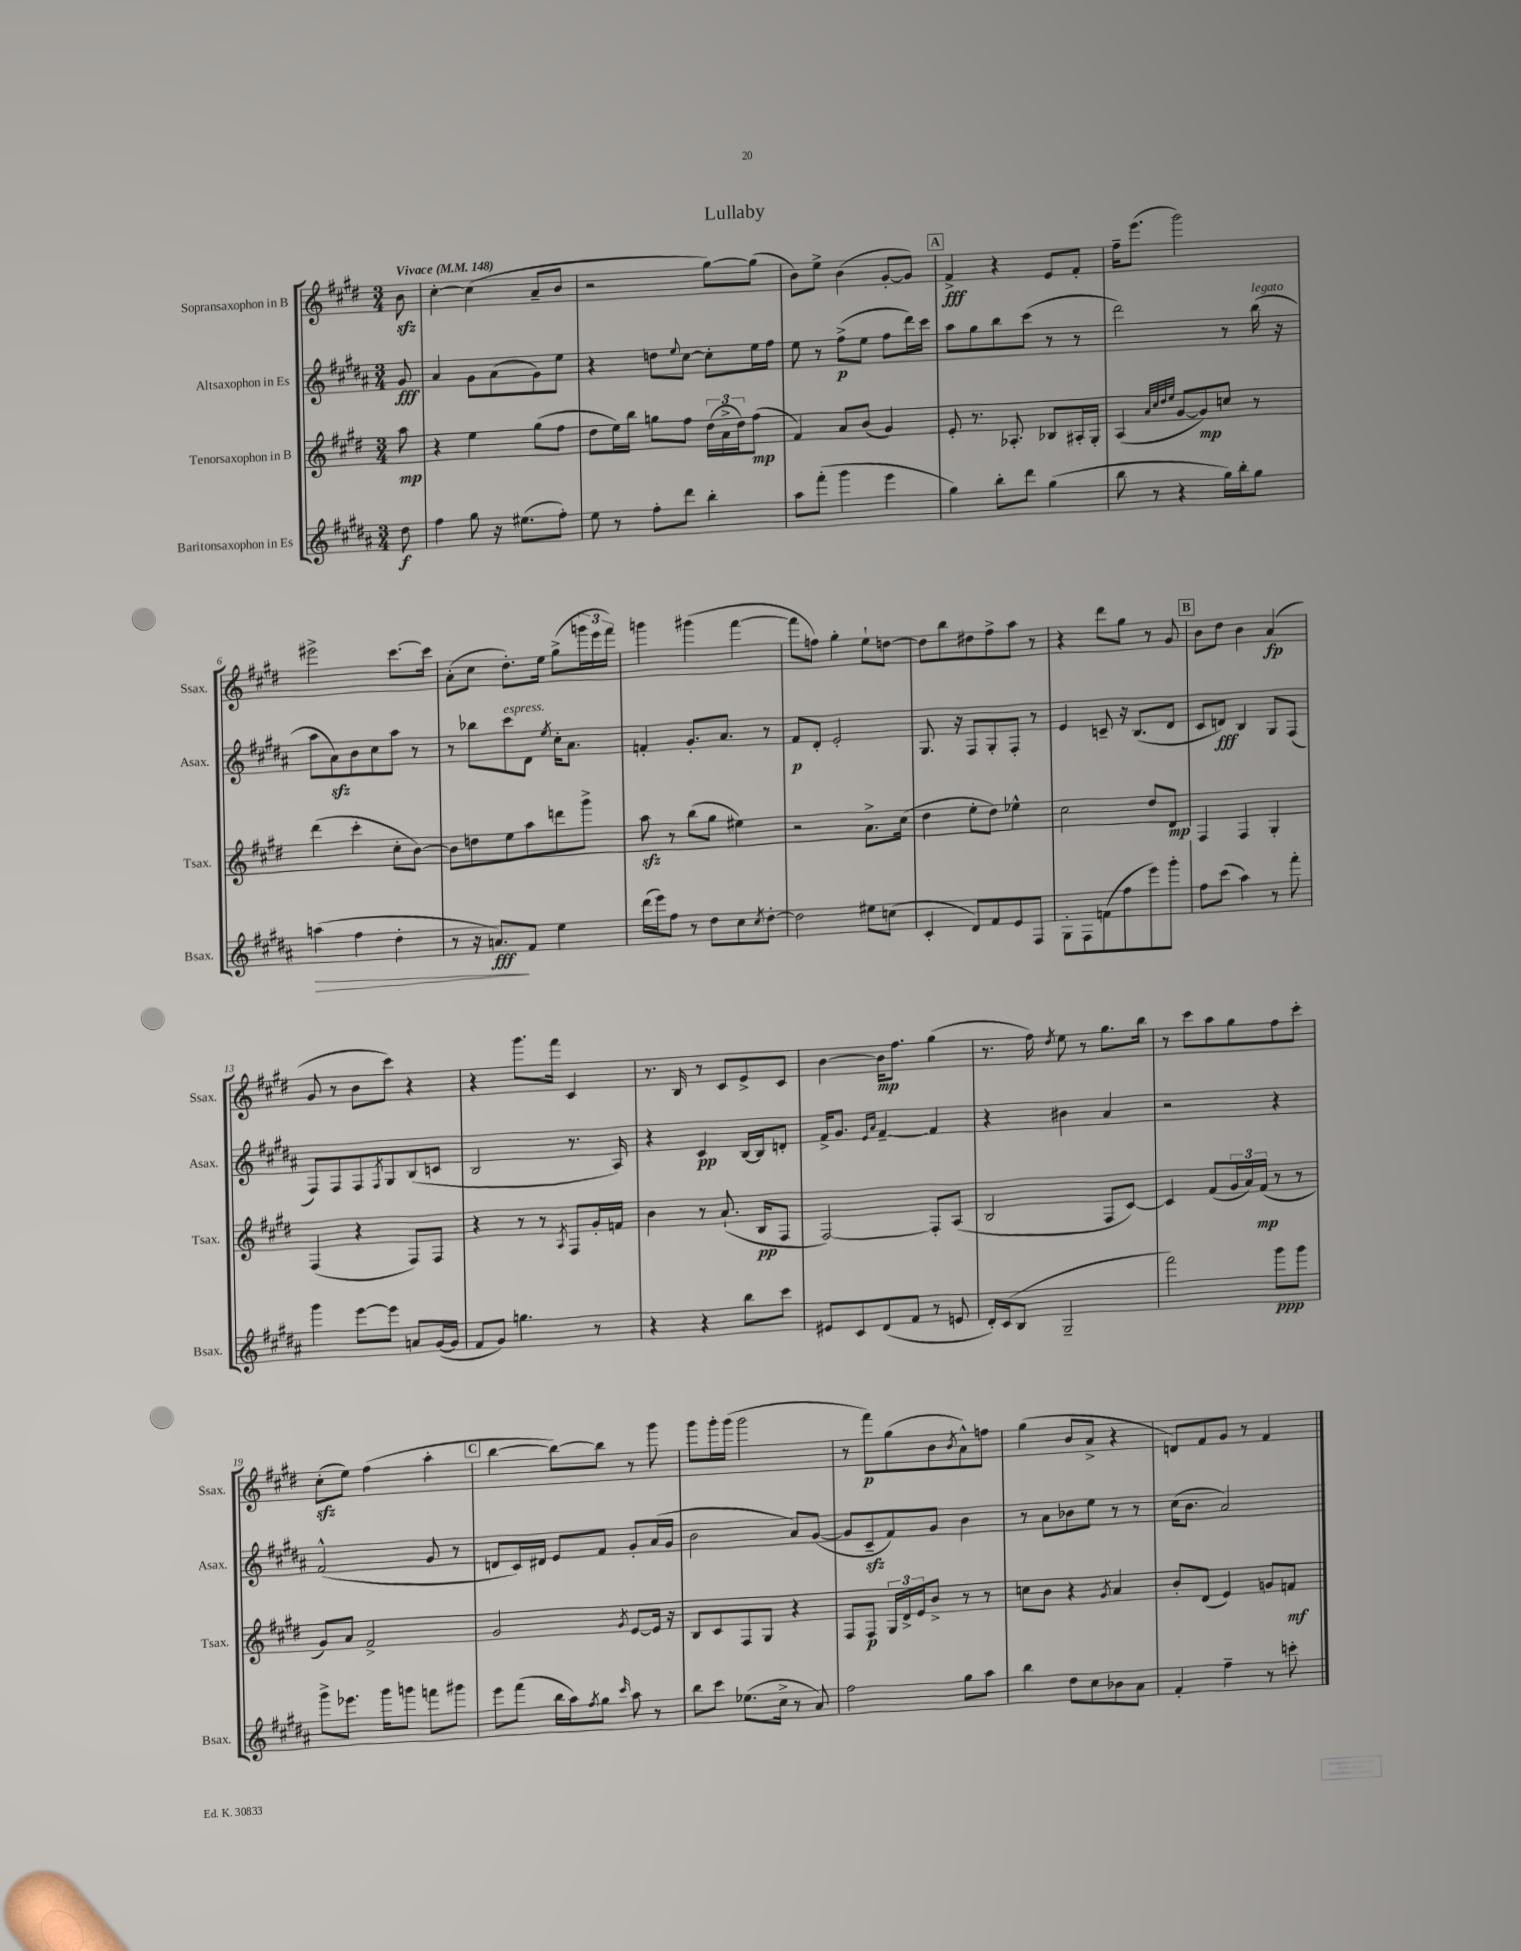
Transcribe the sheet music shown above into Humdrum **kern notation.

**kern	**kern	**kern	**kern
*staff4	*staff3	*staff2	*staff1
*clefG2	*clefG2	*clefG2	*clefG2
*k[f#c#g#d#a#]	*k[f#c#g#d#]	*k[f#c#g#d#a#]	*k[f#c#g#d#]
*M3/4	*M3/4	*M3/4	*M3/4
*MM148	*MM148	*MM148	*MM148
8dd#	8aa	8g#	8b
=	=	=	=
4ff#	4r	4a#	[4cc#'
8gg#	4ee	8g#	(4cc#]
16r	.	(8a#	.
(8.ee#	.	.	.
.	(8gg#	8g#)	8a~
8ff#')	8ff#	8ee	8b
=	=	=	=
8ee	8dd#	4r	2r
8r	16ee)	.	.
.	16bb	.	.
8ff#'	8gg	8dd	.
.	.	8qqee	.
8ddd#	8ff#	[8cc#	.
4bb'	(24dd#	8cc#']	[8gg#)
.	24a^	.	.
.	24dd#)	.	.
.	(8ff#	16ee	(8gg#]
.	.	16ff#	.
=	=	=	=
8aa#	4f#)	8ee	8b)
(8fff#'	.	8r	8ee^
4ggg#	8a	(8ff#^	(4b
.	(8b	8ee	.
4eee	4g#)	8ff#	[8g#'
.	.	16ddd#)	8g#])
.	.	16ccc#	.
=	=	=	=
4gg#)	8e'	8aa#	4f#^
.	8.r	8gg#	.
8bb'	.	8bb	4r
.	8.A-'	.	.
8ddd#	.	(8ccc#	.
(4gg#	8B-	8r	8e
.	16A#'	8r	8f#'
.	16G#'	.	.
=	=	=	=
8bb	(4A	2ddd#)	16ff#~
.	.	.	(8.eee
8r	.	.	.
.	32qqa	.	.
.	32qqcc#	.	.
.	32qqdd#	.	.
.	32qqee	.	.
4r	[8g#	.	2ggg#)
.	8g#])	.	.
16gg#)	8cc	8r	.
16bb'	.	.	.
8gg#	8r	(16bb	.
.	.	16r	.
=	=	=	=
(4aa	(4ddd#	8aa#	2eee#^
.	.	8a#)	.
4ff#	4ccc#'	8b	.
.	.	8cc#	.
4dd#'	8cc#'	8aa#	[8.ccc#
.	[8b)	8r	.
.	.	.	16ccc#]
=	=	=	=
8r	8b]	8r	(8a'
16r	8dd	8bb-	8cc#
8.a)	.	.	.
.	8ee	8ccc#	8.dd#')
8f#	8aa	8d#	.
.	.	.	16ee
.	.	8qee	.
4ee	8ddd	16cc#'	(8gg#^
.	.	8.a#	.
.	8ggg#^	.	24ggg
.	.	.	24eee
.	.	.	24fff#)
=	=	=	=
(16ddd#	8aa	4f'	4ggg
16eee)	.	.	.
8ff#	8r	.	.
8r	(8bb	8.g#'	(4ggg#
8dd#	8gg#	.	.
.	.	8.a#	.
8cc#	4ee#)	.	[4fff#
8qcc#	.	.	.
[8dd#'	.	8r	.
=	=	=	=
2dd#]	2r	8f#	8fff#]
.	.	8d#'	8ff)
.	.	2e'	4gg#'
8ee#	8.a^	.	8ee`
(8cc	.	.	[8dd
.	(16cc#	.	.
=	=	=	=
4c#'	4dd#	8.G#	8dd]
.	.	.	8bb
.	.	16r	.
8d#)	8ee'	8F#	8dd#
8f#	8dd#)	8G#'	8ff#^
8e	4ee-^^	8F#'	8aa
8F#	.	8r	8r
=	=	=	=
8G#'	2cc#	4e	4r
8F#	.	.	.
(8f	.	8c~	8ddd#
8ff#	.	16r	8gg#
.	.	(8.B	.
8eee)	8dd#	.	8r
8ggg#'	8d#	8d#	8g#
=	=	=	=
8ff#	4F#	8c#	8b
(8ccc#	.	8d)	8dd#
4aa#)	4F#	4B	4b
8r	4G#'	8G#	(4a
8fff#'	.	(8F#	.
=	=	=	=
4ggg#	(4F#	8F#)	8g#
.	.	8F#	8r
[8eee	4r	8F#	8b
.	.	8qF#	.
8eee]	.	8G#	8ccc#)
8a	8F#)	(8B	4r
([16g#	8F#	8c	.
16g#]	.	.	.
=	=	=	=
8f#	4r	2B	4r
8g#)	.	.	.
4.gg	8r	.	8.ggg#
.	8r	.	.
.	.	.	16fff#
.	8qA	.	.
.	8F#	8.r	4c#
8r	16g#'	.	.
.	16f	16A#)	.
=	=	=	=
4r	4b	4r	8.r
.	.	.	16B
4r	8r	4c#	8r
.	(8.a`	.	8c#
8bb	.	[16B	8e^
.	16B	16B]	.
8ccc#	8F#	8d'	8c#
=	=	=	=
8e#	[2F#)	16f#^	[4b
.	.	8.g#	.
8c#	.	.	.
.	.	16qqe	.
.	.	16qqa#	.
(8d#	.	[4f#~	16b]
.	.	.	8.ff#
8f#	.	.	.
8r	8F#']	4f#]	(4gg#
8e	(8A	.	.
=	=	=	=
16d#')	2B	4r	8.r
(16c#	.	.	.
8B	.	.	.
.	.	.	16ff#)
.	.	.	8qdd#
2G#~	.	4b#	8ee
.	.	.	8r
.	8F#	4a#	8.gg#
.	[8c#)	.	.
.	.	.	16bb
=	=	=	=
2fff#)	4c#]	2r	8r
.	.	.	8ccc#
.	(8f#	.	8aa
.	24g#	.	8gg#
.	24a)	.	.
.	(24f#	.	.
8ggg#	8r	4r	8ff#
8ggg#	8r	.	8ccc#'
=	=	=	=
8ggg#^	8g#)	(2f#^^	(8cc#'
8.eee-	8a	.	8ee)
.	2f#^	.	(4ff#
16ggg#	.	.	.
8ggg	.	.	.
8fff	.	8g#	4aa'
8ggg#	.	8r	.
=	=	=	=
8eee	2g#	8d	[4bb
(8fff#	.	16c#)	.
.	.	16d#	.
16bb	.	8e	8bb_)
16aa#)	.	.	.
8qff#	.	.	.
8gg#	.	8f#	8bb]
16qqccc#	8qg#	.	.
8aa#	[8e	8g#'	8r
8r	16e]	(16a#	8ggg#
.	16r	16g#	.
=	=	=	=
8bb	8B	2b	8ggg#
8ccc#	8c#	.	16ggg#'
.	.	.	(16ggg#
(8.ee-	8F#	.	2ggg#
.	8G#	.	.
16cc#^	.	.	.
8r	4r	8a#)	.
8a#)	.	([8g#	.
=	=	=	=
2ff#	8F#	8g#]	8r
.	8F#	8c#~	8fff#)
.	24G#	8f#)	(8gg#
.	24d#^	.	.
.	24e	.	.
.	8b^	8g#	8b
.	.	.	8qb
8gg#	8r	4b	8a^^)
8aa#	8r	.	8ff
=	=	=	=
4bb	8cc	8r	(4gg#
.	8b	8a#	.
8dd#	4r	8b-	8b
8cc#	.	8ee	8a^
.	8qg#	.	.
8b-	4a	8r	4r
8a#	.	8r	.
=	=	=	=
4f#'	8b'	(16cc#	8d)
.	.	8.b	.
.	(8d#	.	8f#
4ff#~	4e)	2a#)	8g#
.	.	.	8r
8r	8g	.	4f#
8ccc'	8f	.	.
==	==	==	==
*-	*-	*-	*-
